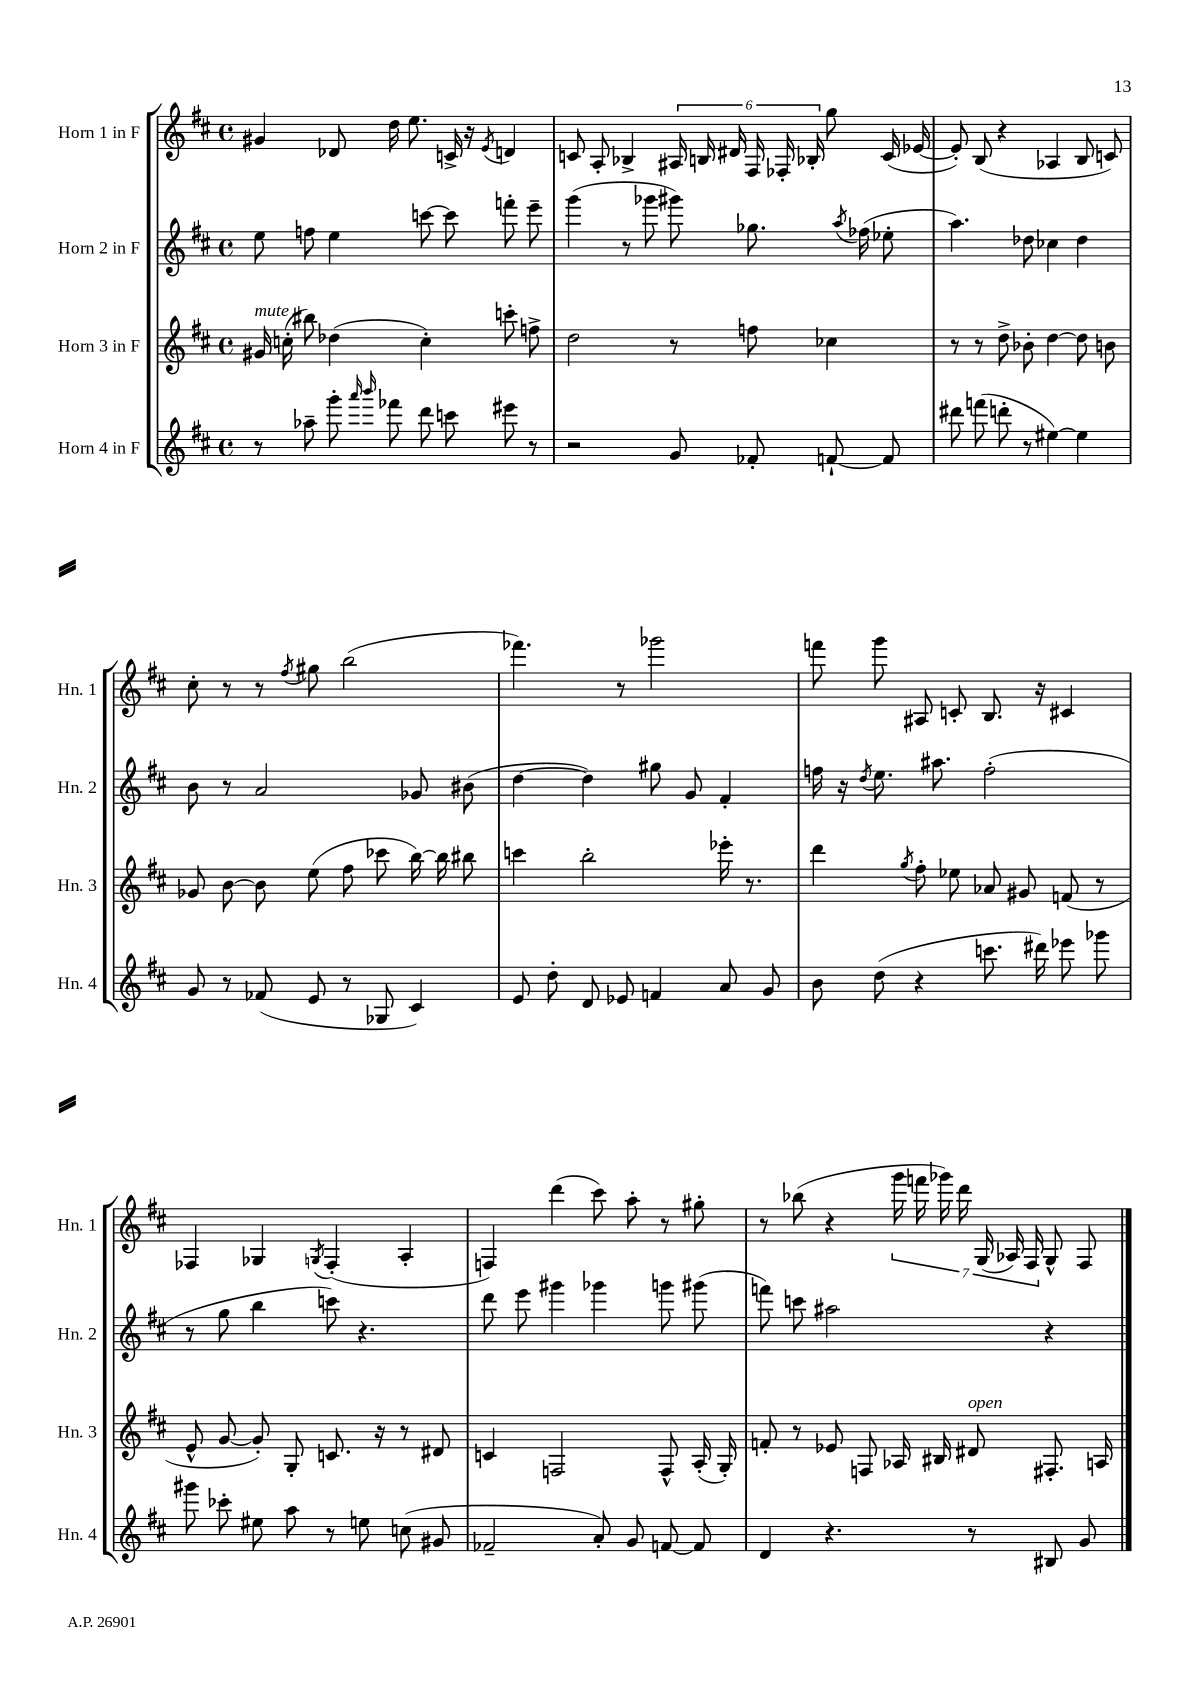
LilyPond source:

<<
\new StaffGroup <<
\new Staff = "s0" \with { instrumentName = "Horn 1 in F" shortInstrumentName = "Hn. 1" } {
    \clef treble \key d \major \defaultTimeSignature \time 4/4
    \autoBeamOff gis'4 des'8 d''16 e''8. c'16-> r16 \acciaccatura { e'8 } d'4 |
    c'8 a8-. bes4-> \tuplet 6/4 { ais16 b16 dis'16 fis16 fes16-. bes16-. } g''8 c'16( ees'16~ |
    ees'8-.) b8( r4 aes4 b8 c'8) |
    cis''8-. r8 r8 \acciaccatura { fis''8 } gis''8 b''2( |
    fes'''4.) r8 ges'''2 |
    f'''8 g'''8 ais8 c'8-. b8. r16 cis'4 |
    fes4 ges4 \acciaccatura { g8 } fes4-.( a4-. |
    f4) d'''4( cis'''8) a''8-. r8 gis''8-. |
    r8 bes''8( r4 \tuplet 7/4 { g'''16 f'''16 ges'''16) d'''16 g16( aes16) fis16 } g8-^ fis8 \bar "|." |
}
\new Staff = "s1" \with { instrumentName = "Horn 2 in F" shortInstrumentName = "Hn. 2" } {
    \clef treble \key d \major \defaultTimeSignature \time 4/4
    \autoBeamOff e''8 f''8 e''4 c'''8~ c'''8 f'''8-. e'''8-- |
    g'''4( r8 ges'''8 gis'''8) ges''8. \acciaccatura { a''8 } fes''16( ees''8-. |
    a''4.) des''8 ces''4 des''4 |
    b'8 r8 a'2 ges'8 bis'8( |
    d''4~ d''4) gis''8 g'8 fis'4-. |
    f''16 r16 \acciaccatura { d''8 } e''8. ais''8. f''2-.( |
    r8 g''8 b''4 c'''8) r4. |
    d'''8 e'''8 gis'''4 ges'''4 g'''8 gis'''8( |
    f'''8) c'''8 ais''2 r4 \bar "|." |
}
\new Staff = "s2" \with { instrumentName = "Horn 3 in F" shortInstrumentName = "Hn. 3" } {
    \clef treble \key d \major \defaultTimeSignature \time 4/4
    \autoBeamOff gis'16^\markup { \italic "mute" } c''16-.( bis''8) des''4( c''4-.) c'''8-. f''8-> |
    d''2 r8 f''8 ces''4 |
    r8 r8 d''8-> bes'8-. d''4~ d''8 b'8 |
    ges'8 b'8~ b'8 e''8( fis''8 ces'''8 b''16~) b''16 bis''8 |
    c'''4 b''2-. ees'''16-. r8. |
    d'''4 \acciaccatura { g''8 } fis''8-. ees''8 aes'8 gis'8 f'8( r8 |
    e'8-^ g'8~ g'8-.) g8-. c'8. r16 r8 dis'8 |
    c'4 f2 f8-^ a16-.( g16-.) |
    f'8-. r8 ees'8 f8 aes16 bis16 dis'8^\markup { \italic "open" } fis8.-. a16 \bar "|." |
}
\new Staff = "s3" \with { instrumentName = "Horn 4 in F" shortInstrumentName = "Hn. 4" } {
    \clef treble \key d \major \defaultTimeSignature \time 4/4
    \autoBeamOff r8 aes''8-- g'''8-. \grace { a'''16 b'''16 } fes'''8 d'''8 c'''8 eis'''8 r8 |
    r2 g'8 fes'8-. f'8~-! f'8 |
    dis'''8 f'''8( d'''8-. r8 eis''4~) eis''4 |
    g'8 r8 fes'8( e'8 r8 ges8 cis'4) |
    e'8 d''8-. d'8 ees'8 f'4 a'8 g'8 |
    b'8 d''8( r4 c'''8. dis'''16) ees'''8 ges'''8 |
    gis'''8 ces'''8-. eis''8 a''8 r8 e''8 c''8( gis'8 |
    fes'2-- a'8-.) g'8 f'8~ f'8 |
    d'4 r4. r8 bis8 g'8 \bar "|." |
}
>>
>>
\layout { \context { \Score \remove "Bar_number_engraver" } }
